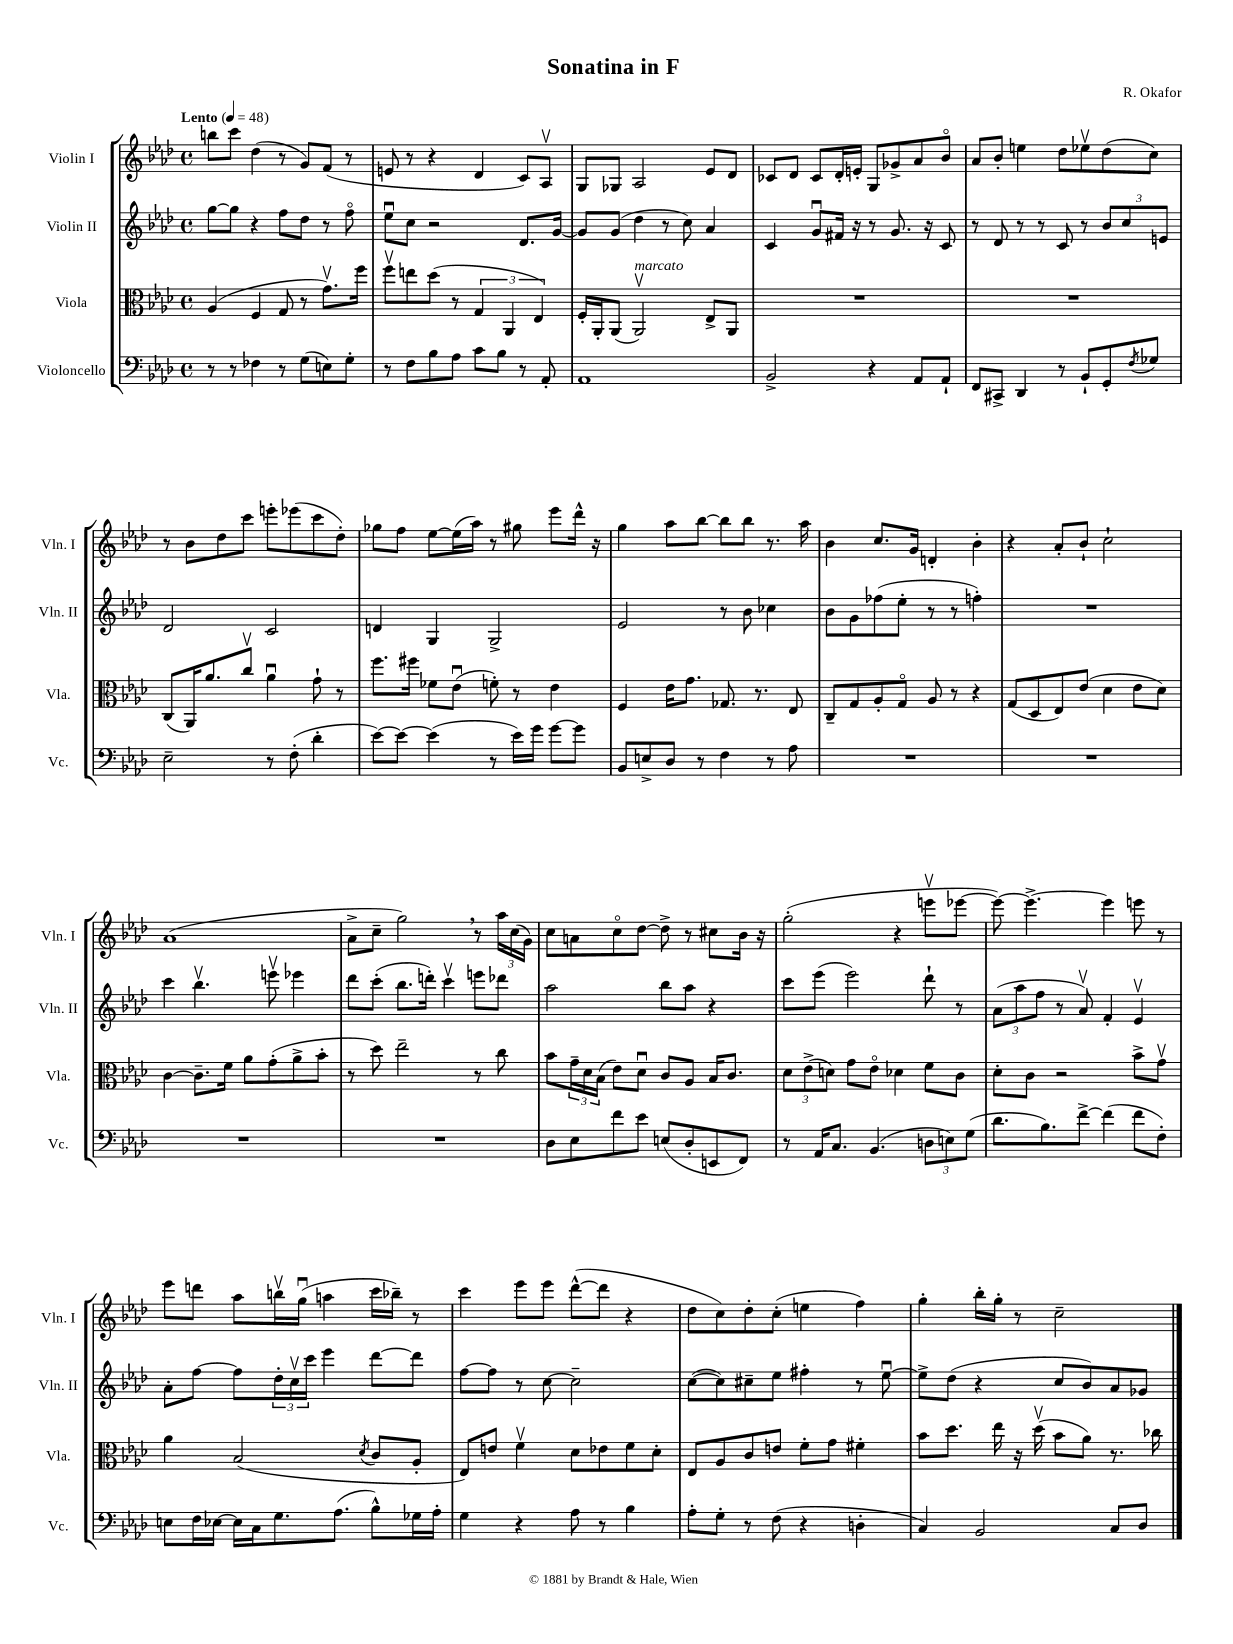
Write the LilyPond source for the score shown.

\header { title = "Sonatina in F" composer = "R. Okafor" }
<<
\new StaffGroup <<
\new Staff = "s0" \with { instrumentName = "Violin I" shortInstrumentName = "Vln. I" } {
    \clef treble \key aes \major \defaultTimeSignature \time 4/4 \tempo "Lento" 4 = 48
    b''8 c'''8 des''4( r8 g'8) f'8( r8 |
    e'8 r8 r4 des'4 c'8) aes8\upbow |
    g8 ges8 aes2 ees'8 des'8 |
    ces'8 des'8 ces'8 des'16-. e'16-. g8 ges'8-> aes'8 bes'8\flageolet |
    aes'8 bes'8-. e''4 des''8 ees''8\upbow des''8( c''8) |
    r8 bes'8 des''8 c'''8 e'''8-. ees'''8( c'''8 des''8-.) |
    ges''8 f''8 ees''8~ ees''16( aes''16) r8 gis''8 ees'''8 des'''16-^ r16 |
    g''4 aes''8 bes''8~ bes''8 bes''8 r8. aes''16 |
    bes'4 c''8. g'16 d'4-. bes'4-. |
    r4 aes'8-. bes'8-! c''2-! |
    aes'1( |
    aes'8-> c''8-- g''2) \breathe r8 \tuplet 3/2 { aes''16 c''16( g'16) } |
    c''8 a'8 c''8\flageolet des''8~ des''8-> r8 cis''8 bes'16 r16 |
    g''2-.( r4 e'''8\upbow ees'''8~ |
    ees'''8~) ees'''4.~-> ees'''4 e'''8 r8 |
    ees'''8 d'''8 aes''8 b''16\upbow g''16\downbow( a''4 c'''16 bes''16--) r8 |
    c'''4 ees'''8 ees'''8 des'''8~-^( des'''8 r4 |
    des''8 c''8) des''8-. c''8-.( e''4 f''4) |
    g''4-. bes''16-. g''16-. r8 c''2-- \bar "|." |
}
\new Staff = "s1" \with { instrumentName = "Violin II" shortInstrumentName = "Vln. II" } {
    \clef treble \key aes \major \defaultTimeSignature \time 4/4
    g''8~ g''8 r4 f''8 des''8 r8 f''8\flageolet |
    ees''8\downbow c''8 r2 des'8. g'16~ |
    g'8 g'8( des''4 r8 c''8) aes'4 |
    c'4 g'8\downbow fis'16 r16 r8 g'8. r16 c'8 |
    r8 des'8 r8 r8 c'8 r8 \tuplet 3/2 { bes'8 c''8 e'8 } |
    des'2 c'2 |
    d'4 g4 g2-> |
    ees'2 r8 bes'8 ces''4 |
    bes'8 g'8 fes''8( ees''8-. r8 r8 f''4-.) |
    R1 |
    c'''4 bes''4.\upbow e'''8\upbow ees'''4 |
    des'''8 c'''8-.( bes''8. d'''16-.) c'''4\upbow e'''8 des'''8 |
    aes''2 bes''8 aes''8 r4 |
    c'''8 ees'''8( ees'''2) des'''8-! r8 |
    \tuplet 3/2 { aes'8( aes''8 f''8 } r8 aes'8\upbow) f'4-. ees'4\upbow |
    aes'8-. f''8~ f''8 \tuplet 3/2 { des''16-. c''16\upbow c'''16 } ees'''4 des'''8~ des'''8 |
    f''8~ f''8 r8 c''8~ c''2-- |
    c''8~( c''8) cis''8-- ees''8 fis''4-. r8 ees''8~\downbow |
    ees''8-> des''8( r4 c''8 bes'8) aes'8 ges'8 \bar "|." |
}
\new Staff = "s2" \with { instrumentName = "Viola" shortInstrumentName = "Vla." } {
    \clef alto \key aes \major \defaultTimeSignature \time 4/4
    aes4( f4 g8 r8 g'8.\upbow) f''16 |
    f''8\upbow e''8 des''8( r8 \tuplet 3/2 { g4 aes,4 ees4) } |
    f16-. aes,16-. aes,8( aes,2\upbow^\markup { \italic "marcato" }) ees8-> aes,8 |
    R1 |
    R1 |
    c8( aes,16) aes'8. c''8\upbow aes'4\downbow g'8-! r8 |
    f''8. fis''16 fes'8 ees'8\downbow( f'8-.) r8 ees'4 |
    f4 ees'16 g'8. ges8. r8. ees8 |
    c8-- g8 aes8-. g8\flageolet aes8 r8 r4 |
    g8( des8 ees8) ees'8( des'4 ees'8 des'8) |
    c'4~ c'8.-- f'16 aes'8 g'8-.( aes'8-> bes'8-. |
    r8 des''8) ees''2-- r8 c''8 |
    bes'8 \tuplet 3/2 { g'16-- des'16 bes16( } ees'8) des'8\downbow c'8 aes8 bes16 c'8. |
    \tuplet 3/2 { des'8 ees'8->( d'8) } g'8 ees'8\flageolet des'4 f'8 c'8 |
    des'8-. c'8 r2 bes'8-> g'8\upbow |
    aes'4 bes2( \acciaccatura { des'8 } c'8 aes8-. |
    ees8) e'8 f'4\upbow des'8 ees'8 f'8 des'8-. |
    ees8 aes8 c'8 e'8 f'8-. g'8 fis'4-. |
    bes'8 des''8. ees''16 r16 des''16\upbow( bes'8 aes'8) r8. ces''16 \bar "|." |
}
\new Staff = "s3" \with { instrumentName = "Violoncello" shortInstrumentName = "Vc." } {
    \clef bass \key aes \major \defaultTimeSignature \time 4/4
    r8 r8 fes4 r8 g8( e8) g8-. |
    r8 f8 bes8 aes8 c'8 bes8 r8 aes,8-. |
    aes,1 |
    bes,2-> r4 aes,8 aes,8-! |
    f,8 cis,8-> des,4 r8 bes,8-! g,8-. \acciaccatura { f8 } ges8 |
    ees2-- r8 f8-.( des'4-. |
    ees'8~) ees'8~ ees'4( r8 ees'16) g'16 g'8~ g'8 |
    bes,8 e8-> des8 r8 f4 r8 aes8 |
    R1 |
    R1 |
    R1 |
    R1 |
    des8 ees8 f'8 ees'8 e8( des8-. e,8 f,8) |
    r8 aes,16 c8. bes,4.( \tuplet 3/2 { d8 e8) g8( } |
    des'8. bes8.) f'8~-> f'4( f'8 f8-.) |
    e8 f16 ees16~ ees16 c16 g8. aes8.( bes8-^) ges16 aes16-. |
    g4 r4 aes8 r8 bes4 |
    aes8-. g8-. r8 f8( r4 d4-. |
    c4) bes,2 c8 des8 \bar "|." |
}
>>
>>
\layout { \context { \Score \remove "Bar_number_engraver" } }
